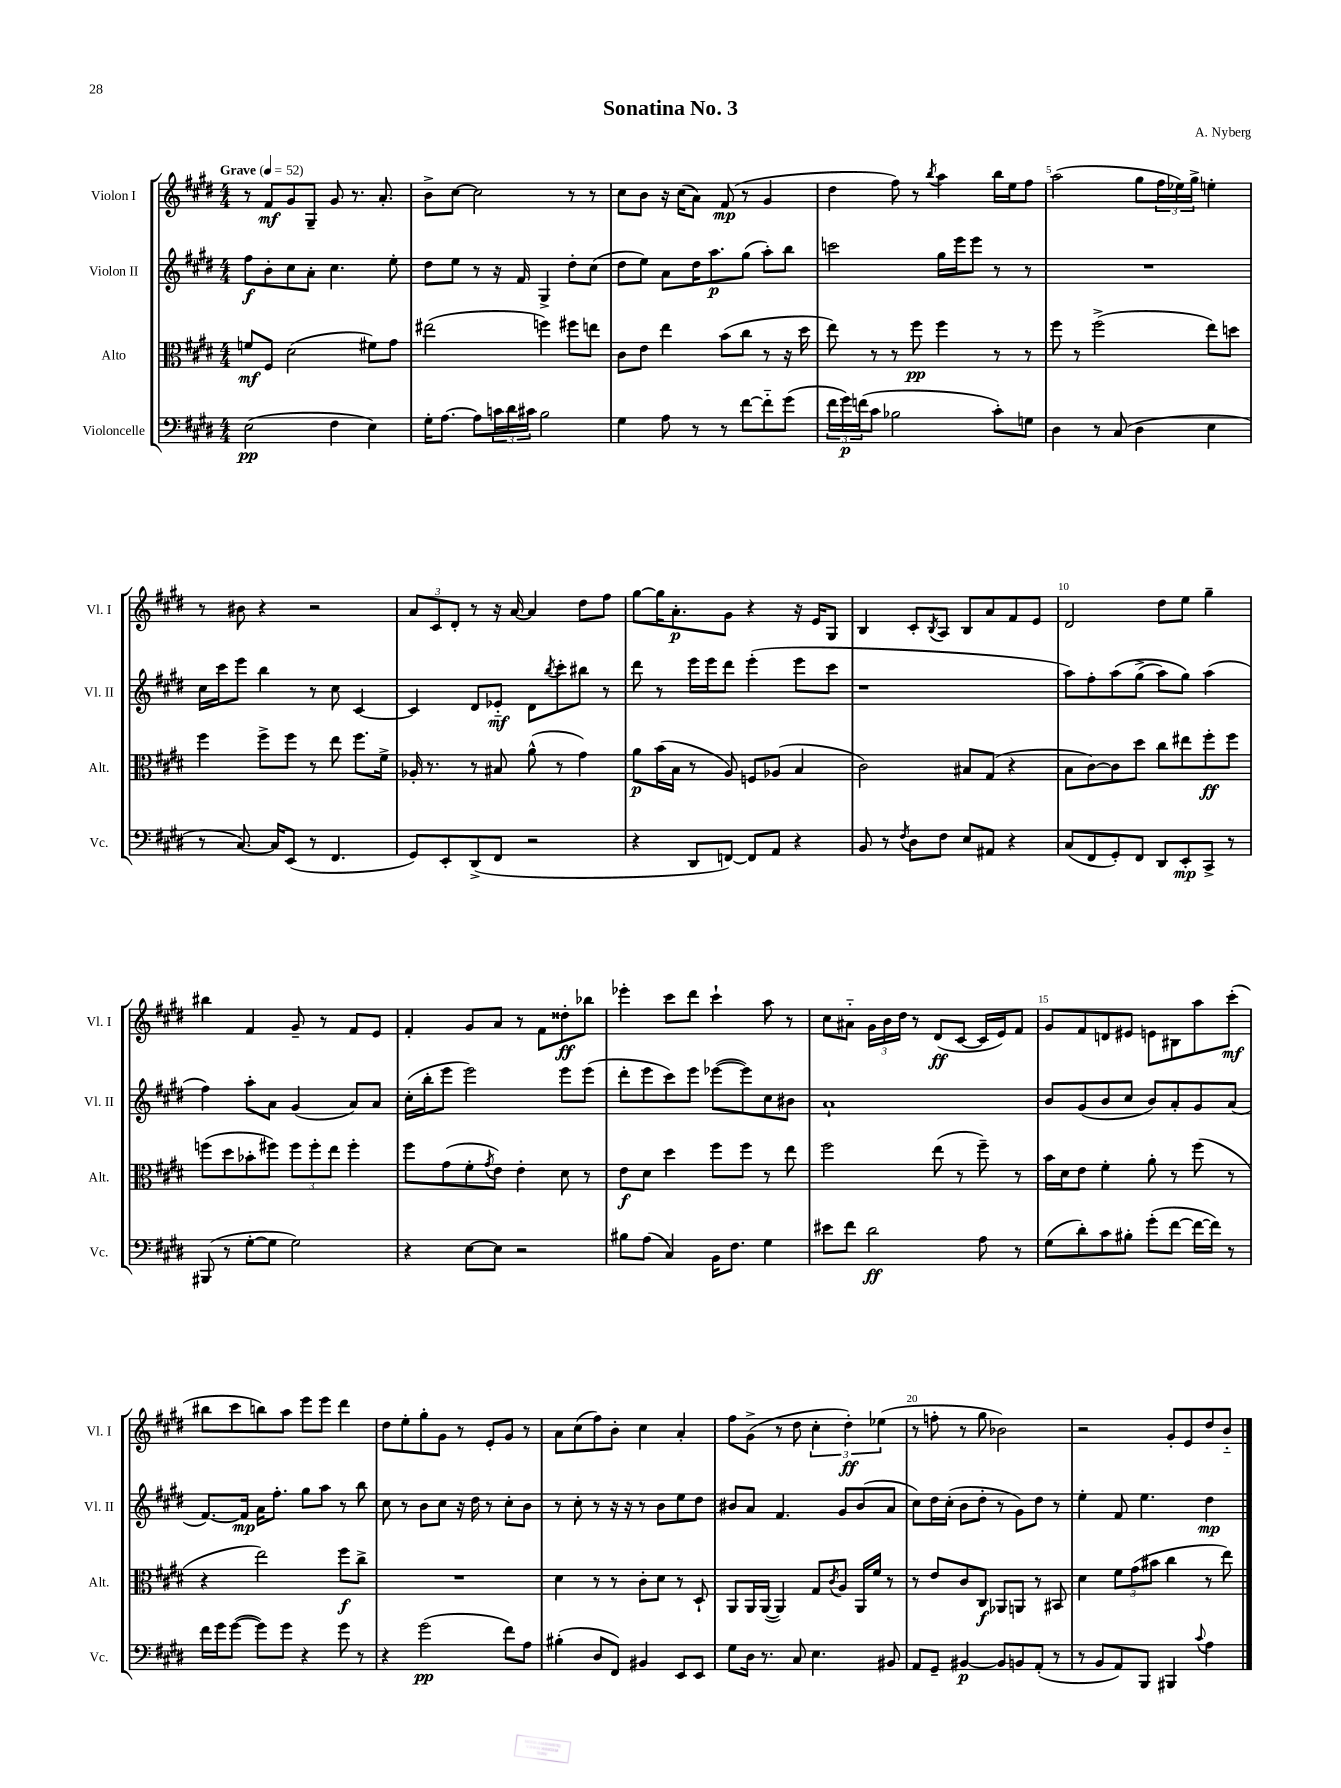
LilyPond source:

\header { title = "Sonatina No. 3" composer = "A. Nyberg" }
<<
\new StaffGroup <<
\new Staff = "s0" \with { instrumentName = "Violon I" shortInstrumentName = "Vl. I" } {
    \clef treble \key e \major \numericTimeSignature \time 4/4 \tempo "Grave" 4 = 52
    r8 fis'8\mf gis'8 gis8-- gis'8 r8. a'8.-. |
    b'8-> cis''8~ cis''2 r8 r8 |
    cis''8 b'8 r16 cis''16( a'8) fis'8\mp( r8 gis'4 |
    dis''4 fis''8) r8 \acciaccatura { b''8 } a''4 b''16 e''16 fis''8 |
    a''2( gis''8 \tuplet 3/2 { fis''16 ees''16) gis''16-> } e''4-. |
    r8 bis'8 r4 r2 |
    \tuplet 3/2 { a'8 cis'8 dis'8-. } r8 r16 a'16~ a'4 dis''8 fis''8 |
    gis''8~ gis''16 a'8.-.\p gis'8 r4 r16 e'16 gis8 |
    b4 cis'8-. \acciaccatura { b8 } a8 b8 a'8 fis'8 e'8 |
    dis'2 dis''8 e''8 gis''4-- |
    bis''4 fis'4 gis'8-- r8 fis'8 e'8 |
    fis'4-. gis'8 a'8 r8 fis'8 disis''8-.\ff bes''8 |
    ees'''4-. cis'''8 dis'''8 cis'''4-! a''8 r8 |
    cis''8 ais'8-_ \tuplet 3/2 { gis'16 b'16 dis''16 } r8 dis'8\ff( cis'8~ cis'16 e'16) fis'8 |
    gis'8 fis'8 d'8 eis'8 e'8 bis8 a''8 cis'''8-.\mf( |
    bis''8 cis'''8 b''8) a''8 e'''8 e'''8 dis'''4 |
    dis''8 e''8-. gis''8-. gis'8 r8 e'8-. gis'8 r8 |
    a'8 cis''8( fis''8) b'8-. cis''4 a'4-. |
    fis''8 gis'8->( r8 dis''8 \tuplet 3/2 { cis''4-. dis''4-.\ff) ees''4( } |
    r8 f''8-. r8 gis''8 bes'2) |
    r2 gis'8-. e'8 dis''8 b'8-_ \bar "|." |
}
\new Staff = "s1" \with { instrumentName = "Violon II" shortInstrumentName = "Vl. II" } {
    \clef treble \key e \major \numericTimeSignature \time 4/4
    fis''8\f b'8-. cis''8 a'8-. cis''4. e''8-. |
    dis''8 e''8 r8 r16 fis'16 gis4-> dis''8-. cis''8( |
    dis''8 e''8) a'8 dis''16 a''8.\p gis''8( a''8-.) b''8 |
    c'''2 gis''16 e'''16 e'''8 r8 r8 |
    R1 |
    cis''16 cis'''16 e'''8 b''4 r8 cis''8 cis'4~ |
    cis'4 dis'8 ees'8-_\mf dis'8 \acciaccatura { b''8 } cis'''8-. bis''8 r8 |
    dis'''8 r8 e'''16 e'''16 dis'''8 e'''4-.( e'''8 cis'''8 |
    r1 |
    a''8) fis''8-. a''8\( gis''8->( a''8) gis''8\) a''4( |
    fis''4) a''8-. a'8 gis'4( a'8) a'8 |
    cis''16-.( b''16-. e'''8 e'''2) e'''8 e'''8( |
    dis'''8-. e'''8 cis'''8) e'''8 ees'''8~( ees'''8) cis''8 bis'8 |
    a'1-! |
    b'8 gis'8( b'8 cis''8 b'8) a'8-. gis'8 a'8( |
    fis'8.~) fis'16\mp a'16 fis''8.-. gis''8 a''8 r8 b''8 |
    cis''8 r8 b'8 cis''8 r16 dis''16 r8 cis''8-. b'8 |
    r8 cis''8-. r8 r16 r16 r8 b'8 e''8 dis''8 |
    bis'8 a'8 fis'4. gis'8 bis'8( a'8 |
    cis''8) dis''16 cis''16-.( b'8 dis''8-. r8 gis'8) dis''8 r8 |
    e''4-. fis'8 e''4. dis''4\mp \bar "|." |
}
\new Staff = "s2" \with { instrumentName = "Alto" shortInstrumentName = "Alt." } {
    \clef alto \key e \major \numericTimeSignature \time 4/4
    f'8\mf fis8 dis'2( fis'8) gis'8 |
    eis''2( f''4) fis''8 e''8 |
    cis'8 e'8 e''4 b'8( cis''8 r8 r16 dis''16 |
    e''8) r8 r8 fis''8\pp fis''4 r8 r8 |
    fis''8 r8 fis''2->( e''8) d''8 |
    fis''4 fis''8-> fis''8 r8 e''8 fis''8. fis'16-> |
    aes16-. r8. r8 bis8 a'8-^( r8 gis'4) |
    a'8\p b'16( b16 r8 a8) f8 aes8( b4 |
    cis'2) bis8 gis8( r4 |
    b8 cis'8~) cis'8 dis''8 cis''8 eis''8 fis''8-.\ff fis''8 |
    f''8( dis''8 bes'8-. fis''8) \tuplet 3/2 { fis''8 fis''8-. e''8 } fis''4-. |
    fis''8 gis'8( fis'8-. \acciaccatura { gis'8 } e'8) e'4-. dis'8 r8 |
    e'8\f dis'8 dis''4 fis''8 fis''8 r8 e''8 |
    fis''2 e''8( r8 fis''8--) r8 |
    b'16 dis'16 e'8 fis'4-. a'8-. r8 fis''8( r8 |
    r4 e''2) fis''8\f cis''8-> |
    R1 |
    dis'4 r8 r8 cis'8-. dis'8 r8 dis8-! |
    a,8 a,16 a,16~( a,4) gis8 \acciaccatura { cis'8 } a8 a,16 fis'16 r8 |
    r8 e'8 cis'8 cis8\f aes,8 a,8 r8 bis,8 |
    dis'4 \tuplet 3/2 { fis'8 gis'8( bis'8 } cis''4 r8 e''8) \bar "|." |
}
\new Staff = "s3" \with { instrumentName = "Violoncelle" shortInstrumentName = "Vc." } {
    \clef bass \key e \major \numericTimeSignature \time 4/4
    e2\pp( fis4 e4) |
    gis16-. a8.~ a8 \tuplet 3/2 { c'16 dis'16 cis'16 } b2 |
    gis4 a8 r8 r8 fis'8~ fis'8-_ gis'8( |
    \tuplet 3/2 { fis'16 gis'16\p) f'16( } cis'8 bes2 cis'8-.) g8 |
    dis4 r8 cis8( dis4 e4 |
    r8 cis8.~) cis16 e,8( r8 fis,4. |
    gis,8) e,8-. dis,8->( fis,8 r2 |
    r4 dis,8 f,8~) f,8 a,8 r4 |
    b,8 r8 \acciaccatura { fis8 } dis8 fis8 e8 ais,8 r4 |
    cis8( fis,8 gis,8-.) fis,8 dis,8 e,8-.\mp cis,8-> r8 |
    bis,,8( r8 gis8~-. gis8 gis2) |
    r4 e8~ e8 r2 |
    bis8 a8( cis4) b,16 fis8. gis4 |
    eis'8 fis'8 dis'2\ff a8 r8 |
    gis8( dis'8-.) cis'8 bis8-. gis'8-.( fis'8~ fis'16~ fis'16) r8 |
    fis'16 gis'16 gis'8~( gis'8) gis'8 r4 gis'8 r8 |
    r4 gis'2\pp( fis'8) a8 |
    bis4-.( dis8 fis,8) bis,4 e,8 e,8 |
    gis8 dis16 r8. cis8 e4. bis,8 |
    a,8 gis,8-- bis,4~\p bis,8 b,8 a,8-.( r8 |
    r8 b,8 a,8) b,,8 bis,,4 \appoggiatura { cis'8 } a4 \bar "|." |
}
>>
>>
\layout { \context { \Score \override BarNumber.break-visibility = ##(#f #t #t) barNumberVisibility = #(every-nth-bar-number-visible 5) } }
